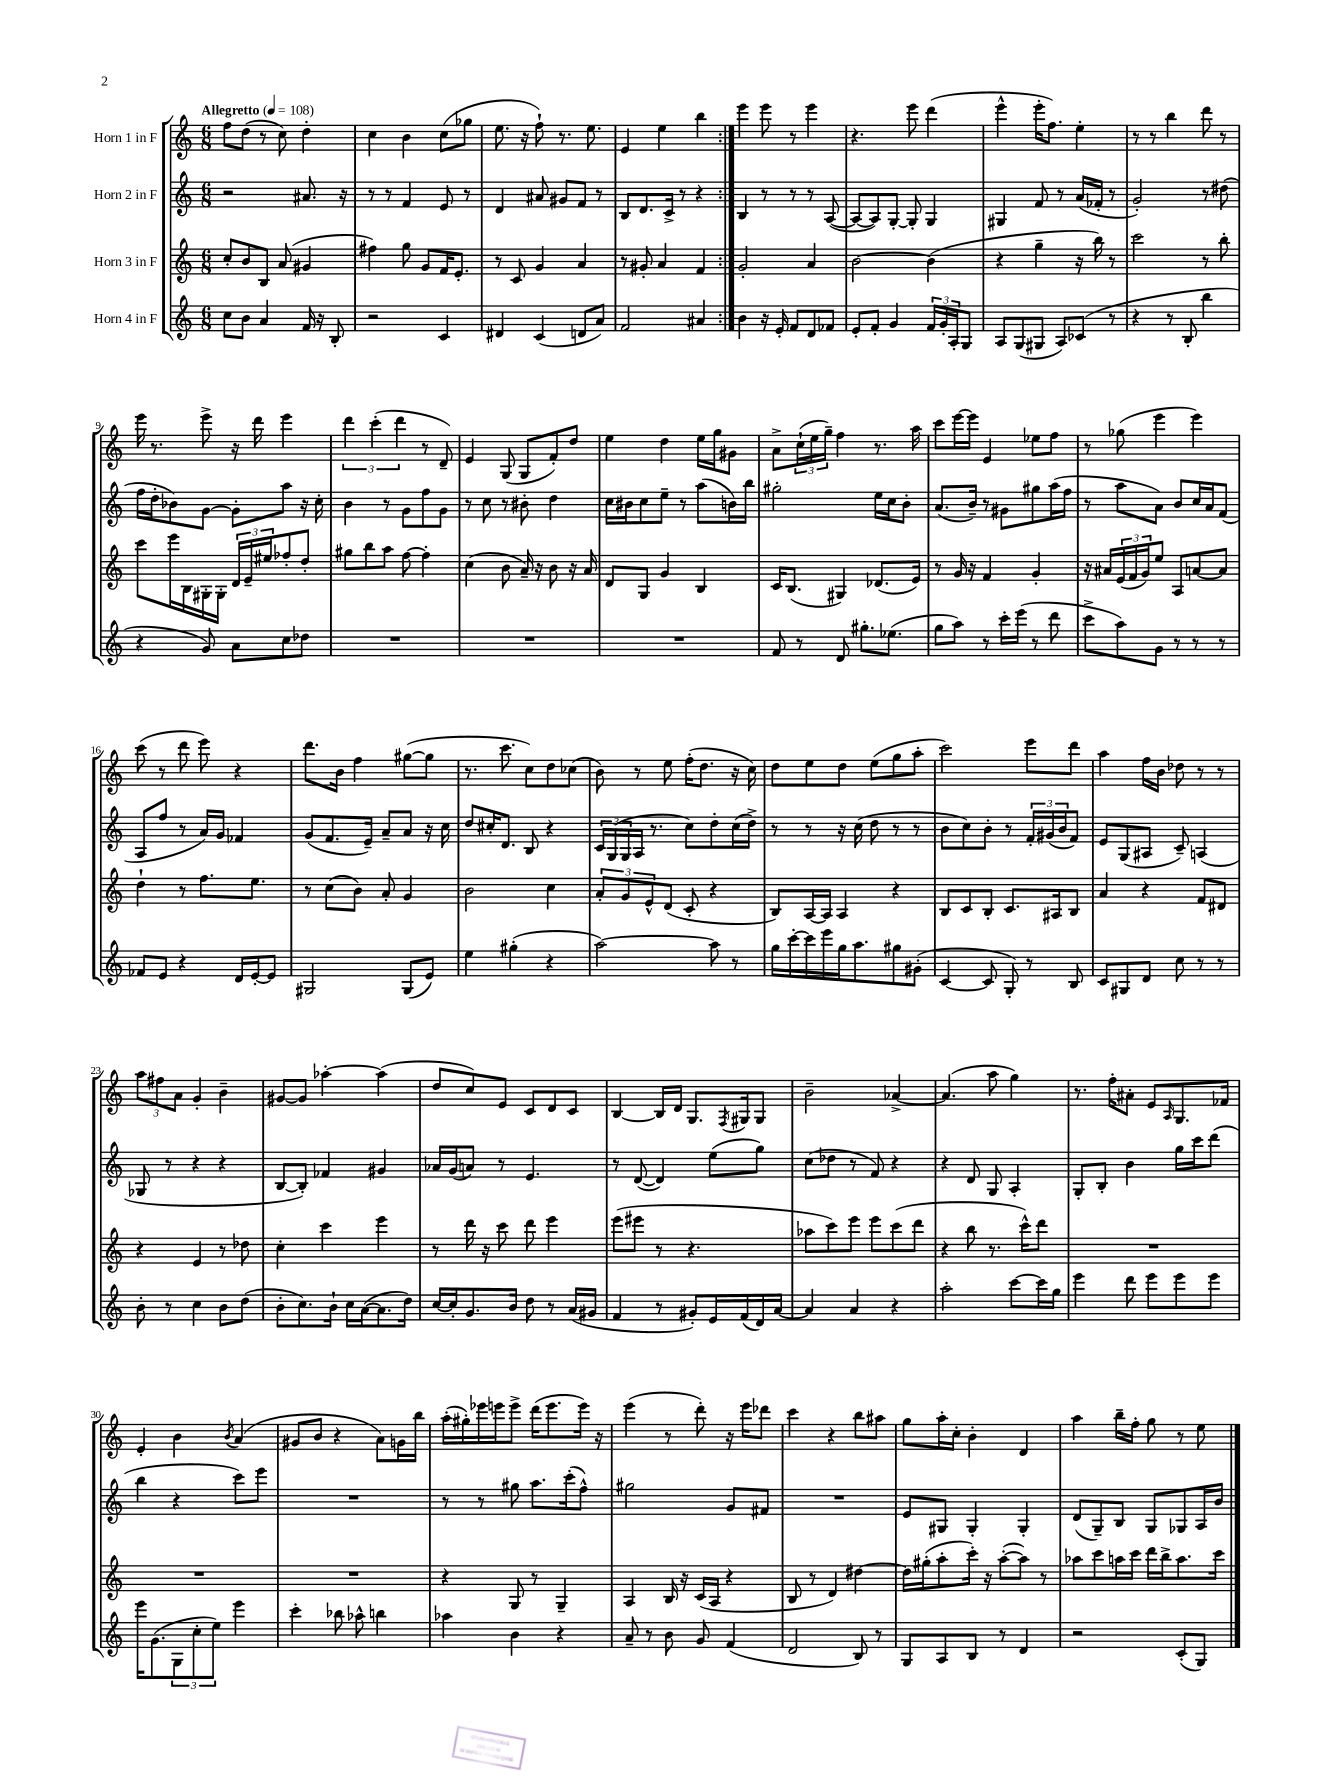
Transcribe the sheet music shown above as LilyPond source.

<<
\new StaffGroup <<
\new Staff = "s0" \with { instrumentName = "Horn 1 in F" } {
    \clef treble \key c \major \numericTimeSignature \time 6/8 \tempo "Allegretto" 4 = 108
    \repeat volta 2 { f''8 d''8( r8 c''8) d''4-. |
    c''4 b'4 c''8( ges''8 |
    e''8. r16 f''8-!) r8. e''8. |
    e'4 e''4 b''4 | }
    e'''4 e'''8 r8 e'''4 |
    r4. e'''8 d'''4( |
    e'''4-^ e'''16-. f''8.) e''4-. |
    r8 r8 b''4 d'''8 r8 |
    e'''16 r8. e'''8-> r16 d'''16 e'''4 |
    \tuplet 3/2 { d'''4 c'''4-.( d'''4 } r8 d'8--) |
    e'4 g8( g8 f'8-.) d''8 |
    e''4 d''4 e''16 g''16 gis'8 |
    a'8-> \tuplet 3/2 { c''16-!( e''16 g''16--) } f''4 r8. a''16 |
    c'''8 e'''16~ e'''16 e'4 ees''8 f''8 |
    r8 ges''8( e'''4 e'''4) |
    c'''8( r8 d'''8 e'''8) r4 |
    d'''8. b'16 f''4 gis''8~( gis''8 |
    r8. c'''8. c''8) d''8 ces''8( |
    b'8) r8 e''8 f''16-.( d''8. r16 c''16) |
    d''8 e''8 d''8 e''8( g''8 a''8-. |
    c'''2) e'''8 d'''8 |
    a''4 f''16 b'16 des''8 r8 r8 |
    \tuplet 3/2 { a''8 fis''8 a'8 } g'4-. b'4-- |
    gis'8~ gis'8 aes''4~-. aes''4( |
    d''8 c''8) e'8 c'8 d'8 c'8 |
    b4~ b16 d'16 g8. \acciaccatura { f8 } gis16 gis8 |
    b'2-- aes'4~-> |
    aes'4.( a''8 g''4) |
    r8. f''16-. ais'8-. e'8 \grace { a16 } g8. fes'16 |
    e'4-. b'4 \acciaccatura { b'8 } a'4( |
    gis'8 b'8 r4 a'8) g'16 b''16 |
    a''16-.( gis''16-.) ees'''16 e'''16 e'''8-> d'''16( e'''8. e'''16) r16 |
    e'''4( r8 d'''8-.) r16 e'''16 des'''8 |
    c'''4 r4 b''8 ais''8 |
    g''8 a''16-. c''16-. b'4-. d'4 |
    a''4 b''16-- f''16-. g''8 r8 e''8 \bar "|." |
}
\new Staff = "s1" \with { instrumentName = "Horn 2 in F" } {
    \clef treble \key c \major \numericTimeSignature \time 6/8
    \repeat volta 2 { r2 ais'8. r16 |
    r8 r8 f'4 e'8 r8 |
    d'4 ais'8 gis'8 f'8 r8 |
    b8 d'8. c'16-> r8 r4 | }
    b4 r8 r8 r8 a8~( |
    a8~ a8) g8~-. g8-. g4 |
    gis4 f'8 r8 a'16( fes'16-. r8 |
    g'2-.) r8 dis''8( |
    f''16 d''16-. bes'8) g'8~ g'8-. a''8 r16 c''16-. |
    b'4 r8 g'8 f''8 g'8 |
    r8 c''8 r8 bis'8-. d''4 |
    c''16 bis'16 c''8 e''8-- r8 a''8( b'16) b''16 |
    gis''2-. e''16 c''16 b'8-. |
    a'8.( b'16--) r8 gis'8 gis''8 a''16( f''16 |
    r8 a''8 a'8) b'8 c''16 a'16 f'8( |
    a8 f''8 r8 a'16) g'16 fes'4 |
    g'8( f'8. e'16--) a'8-- a'8 r16 c''16 |
    d''8 cis''16-. d'8. b8 r4 |
    \tuplet 3/2 { c'16 g16( g16 } a16 r8. c''8) d''8-. c''16( d''16->) |
    r8 r8 r16 c''16( d''8 r8 r8 |
    b'8 c''8) b'8-. r8 \tuplet 3/2 { f'16-. gis'16( b'16 } f'8) |
    e'8 g8( ais8 c'8--) a4( |
    ges8 r8 r4 r4 |
    b8~ b8-.) fes'4 gis'4 |
    aes'16 g'16( a'8) r8 e'4. |
    r8 d'8~( d'4) e''8( g''8) |
    c''8( des''8 r8 f'8) r4 |
    r4 d'8 g8 a4-. |
    g8-. b8-. b'4 g''16 c'''16 d'''8( |
    b''4 r4 c'''8) e'''8 |
    R2. |
    r8 r8 gis''8 a''8. c'''16-.( f''8-^) |
    gis''2 g'8 fis'8 |
    R2. |
    e'8 gis8 gis4-. gis4-. |
    d'8( g8--) b8 g8 ges8 a16 b'16 \bar "|." |
}
\new Staff = "s2" \with { instrumentName = "Horn 3 in F" } {
    \clef treble \key c \major \numericTimeSignature \time 6/8
    \repeat volta 2 { c''8-. b'8 b8 a'8( gis'4 |
    fis''4) g''8 g'8 f'16 e'8.-. |
    r8 c'8 g'4 a'4 |
    r8 gis'8-. a'4 f'4 | }
    g'2-. a'4 |
    b'2~ b'4( |
    r4 g''4-- r16 b''16) r8 |
    c'''2 r8 b''8-. |
    c'''8 e'''16 b16 gis16-. gis16-. \tuplet 3/2 { d'16 e'16-- eis''16 } fes''8-. d''8-. |
    gis''8 b''8 a''8 f''8~ f''4-. |
    c''4( b'8 a'16--) r16 b'8 r16 a'16 |
    d'8 g8 g'4 b4 |
    c'16 b8.( gis4) des'8.( e'16) |
    r8 g'16 r16 f'4 g'4-. |
    r16 ais'16 \tuplet 3/2 { e'16( f'16 g'16) } e''8 a8 a'8~ a'8 |
    d''4-! r8 f''8. e''8. |
    r8 c''8( b'8) a'8-. g'4 |
    b'2 c''4 |
    \tuplet 3/2 { a'8-. g'8 e'8-^ } d'8( c'8-. r4 |
    b8) a16~ a16 a4 r4 |
    b8 c'8 b8-. c'8. ais16 b8 |
    a'4 r4 f'8 dis'8 |
    r4 e'4 r8 des''8 |
    c''4-. c'''4 e'''4 |
    r8 d'''16 r16 c'''8 d'''8 e'''4 |
    e'''8( eis'''8 r8 r4. |
    aes''8 c'''8) e'''8 e'''8 c'''8( d'''8 |
    r4 b''8 r8. c'''16-^) d'''8 |
    R2. |
    R2. |
    R2. |
    r4 g8 r8 g4-- |
    a4 b16 r16 c'16( a16 r4 |
    b8 r8 d'4) dis''4~ |
    dis''16 gis''16-.( a''8-. c'''16-.) r16 a''8~-.( a''8) r8 |
    aes''8 c'''8 a''16 c'''16 d'''16 b''16-> a''8. c'''16 \bar "|." |
}
\new Staff = "s3" \with { instrumentName = "Horn 4 in F" } {
    \clef treble \key c \major \numericTimeSignature \time 6/8
    \repeat volta 2 { c''8 b'8 a'4 f'16 r16 b8-. |
    r2 c'4 |
    dis'4 c'4( d'8 a'8) |
    f'2 ais'4 | }
    b'4 r16 e'16-. f'8 d'8 fes'8 |
    e'8-. f'8-. g'4 \tuplet 3/2 { f'16 g'16-. a16-. } g8 |
    a8 g8( gis8 a8) ces'8( r8 |
    r4 r8 b8-. b''4 |
    r4 g'8) a'8 c''8 des''8 |
    R2. |
    R2. |
    R2. |
    f'8 r8 d'8 gis''8.-. ees''8.( |
    g''8 a''8) r8 c'''16-. e'''16( r8 d'''8 |
    c'''8-> a''8) g'8 r8 r8 r8 |
    fes'8 e'8 r4 d'16 e'16~-. e'8 |
    gis2 gis8( e'8) |
    e''4 gis''4-.( r4 |
    a''2~) a''8 r8 |
    g''16 c'''16~-. c'''16 e'''16 g''16 a''8. gis''8 gis'8-.( |
    c'4~ c'8 g8-.) r8 b8 |
    c'8 gis8 d'8 c''8 r8 r8 |
    b'8-. r8 c''4 b'8 d''8( |
    b'8-. c''8.) b'16-! c''16 a'16~( a'8. d''16) |
    c''16~ c''16-. g'8. b'16 d''8 r8 a'16( gis'16 |
    f'4 r8 gis'8-.) e'16 f'16( d'16) a'16~ |
    a'4 a'4 r4 |
    a''2-. c'''8~ c'''16 g''16 |
    e'''4 d'''8 e'''8 e'''8 e'''8 |
    e'''16 g'8.( \tuplet 3/2 { g8 c''8-. e''8) } e'''4 |
    c'''4-. bes''8 aes''8-^ b''4 |
    aes''4 b'4 r4 |
    a'8-- r8 b'8 g'8 f'4( |
    d'2 b8) r8 |
    g8 a8 b8 r8 d'4 |
    r2 c'8-.( g8) \bar "|." |
}
>>
>>
